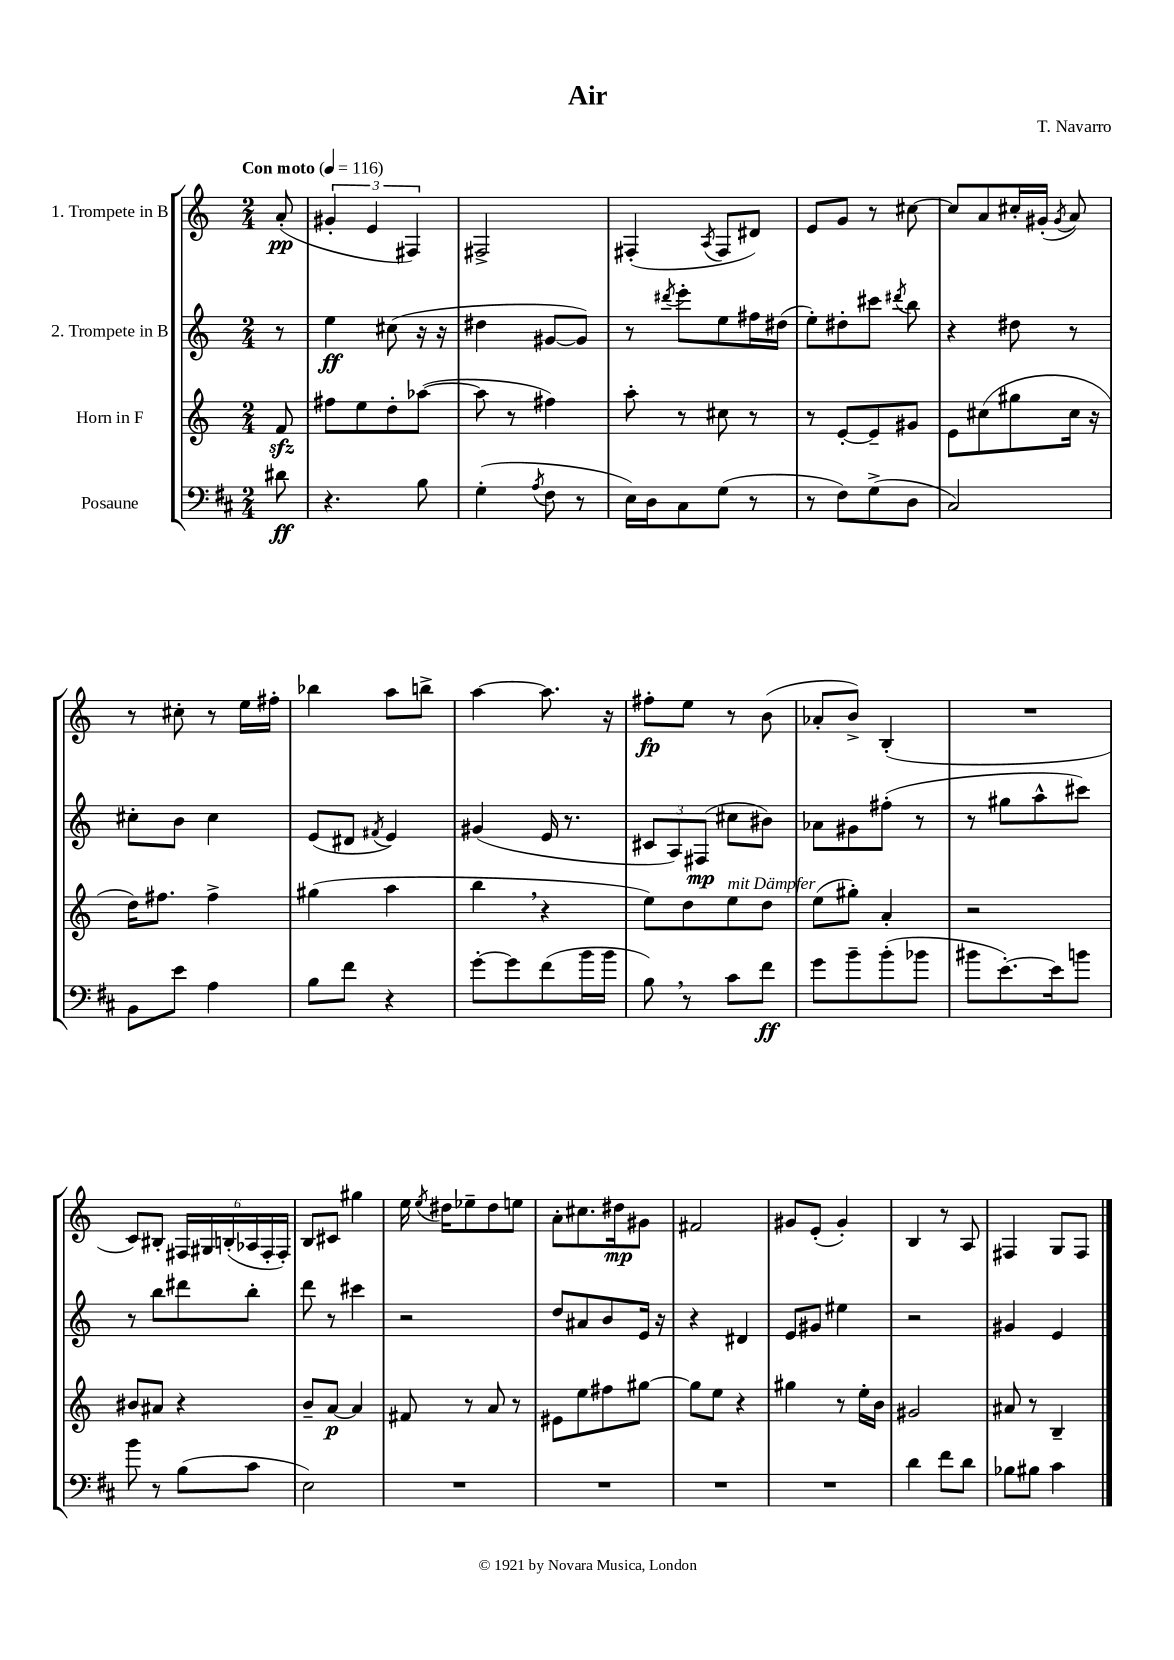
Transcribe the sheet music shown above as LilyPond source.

\header { title = "Air" composer = "T. Navarro" }
<<
\new StaffGroup <<
\new Staff = "s0" \with { instrumentName = "1. Trompete in B" } {
    \clef treble \key c \major \numericTimeSignature \time 2/4 \partial 8 \tempo "Con moto" 4 = 116
    \autoBeamOff a'8-.\pp( |
    \tuplet 3/2 { gis'4-. e'4 fis4) } |
    fis2-> |
    fis4-.( \acciaccatura { a8 } fis8[ dis'8]) |
    e'8[ g'8] r8 cis''8~ |
    cis''8[ a'8 cis''16-. gis'16]-.( \acciaccatura { gis'8 } a'8) |
    r8 cis''8-. r8 e''16[ fis''16]-. |
    bes''4 a''8[ b''8]-> |
    a''4~ a''8. r16 |
    fis''8[-.\fp e''8] r8 b'8( |
    aes'8[-. b'8]->) b4-.( |
    R2 |
    c'8[) bis8]-. \tuplet 6/4 { fis16[ gis16 b16-.( aes16 fis16-. fis16]-.) } |
    b8[ cis'8] gis''4 |
    e''16 \acciaccatura { e''8 } dis''16[ ees''8-- dis''8 e''8] |
    a'8[-. cis''8. dis''16\mp gis'8] |
    fis'2 |
    gis'8[ e'8]-.( gis'4-.) |
    b4 r8 a8 |
    fis4 g8[ fis8] \bar "|." |
}
\new Staff = "s1" \with { instrumentName = "2. Trompete in B" } {
    \clef treble \key c \major \numericTimeSignature \time 2/4 \partial 8
    \autoBeamOff r8 |
    e''4\ff cis''8( r16 r16 |
    dis''4 gis'8[~ gis'8]) |
    r8 \acciaccatura { dis'''8 } e'''8[-. e''8 fis''16 dis''16]( |
    e''8[-.) dis''8-. cis'''8] \acciaccatura { dis'''8 } b''8 |
    r4 dis''8 r8 |
    cis''8[-. b'8] cis''4 |
    e'8[( dis'8] \acciaccatura { fis'8 } e'4) |
    gis'4( e'16 r8. |
    \tuplet 3/2 { cis'8[ a8) fis8]\mp( } cis''8[ bis'8]) |
    aes'8[ gis'8 fis''8]-.( r8 |
    r8 gis''8[ a''8-^ cis'''8]) |
    r8 b''8[ dis'''8 b''8]-. |
    d'''8 r8 cis'''4 |
    r2 |
    d''8[ ais'8 b'8 e'16] r16 |
    r4 dis'4 |
    e'8[ gis'8] eis''4 |
    r2 |
    gis'4 e'4 \bar "|." |
}
\new Staff = "s2" \with { instrumentName = "Horn in F" } {
    \clef treble \key c \major \numericTimeSignature \time 2/4 \partial 8
    \autoBeamOff f'8\sfz |
    fis''8[ e''8 d''8-. aes''8]~( |
    aes''8 r8 fis''4) |
    a''8-. r8 cis''8 r8 |
    r8 e'8[~-. e'8-- gis'8] |
    e'8[ cis''8( gis''8 cis''16] r16 |
    d''16[) fis''8.] fis''4-> |
    gis''4( a''4 |
    b''4 \breathe r4 |
    e''8[) d''8 e''8^\markup { \italic "mit Dämpfer" } d''8] |
    e''8[( gis''8]-.) a'4-. |
    r2 |
    bis'8[ ais'8] r4 |
    b'8[-- a'8]~\p a'4 |
    fis'8 r8 a'8 r8 |
    eis'8[ e''8 fis''8 gis''8]~ |
    gis''8[ e''8] r4 |
    gis''4 r8 e''16[-. b'16] |
    gis'2 |
    ais'8 r8 b4-- \bar "|." |
}
\new Staff = "s3" \with { instrumentName = "Posaune" } {
    \clef bass \key d \major \numericTimeSignature \time 2/4 \partial 8
    \autoBeamOff dis'8\ff |
    r4. b8 |
    g4-.( \acciaccatura { a8 } fis8 r8 |
    e16[) d16 cis8 g8]( r8 |
    r8 fis8[) g8->( d8] |
    cis2) |
    b,8[ e'8] a4 |
    b8[ fis'8] r4 |
    g'8[~-. g'8 fis'8( b'16 b'16] |
    b8) \breathe r8 cis'8[ fis'8]\ff |
    g'8[ b'8-- b'8-.( bes'8] |
    bis'8[ e'8.~-.) e'16 b'8] |
    b'8 r8 b8[( cis'8] |
    e2) |
    R2 |
    R2 |
    R2 |
    R2 |
    d'4 fis'8[ d'8] |
    bes8[ bis8] cis'4 \bar "|." |
}
>>
>>
\layout { \context { \Score \remove "Bar_number_engraver" } }
